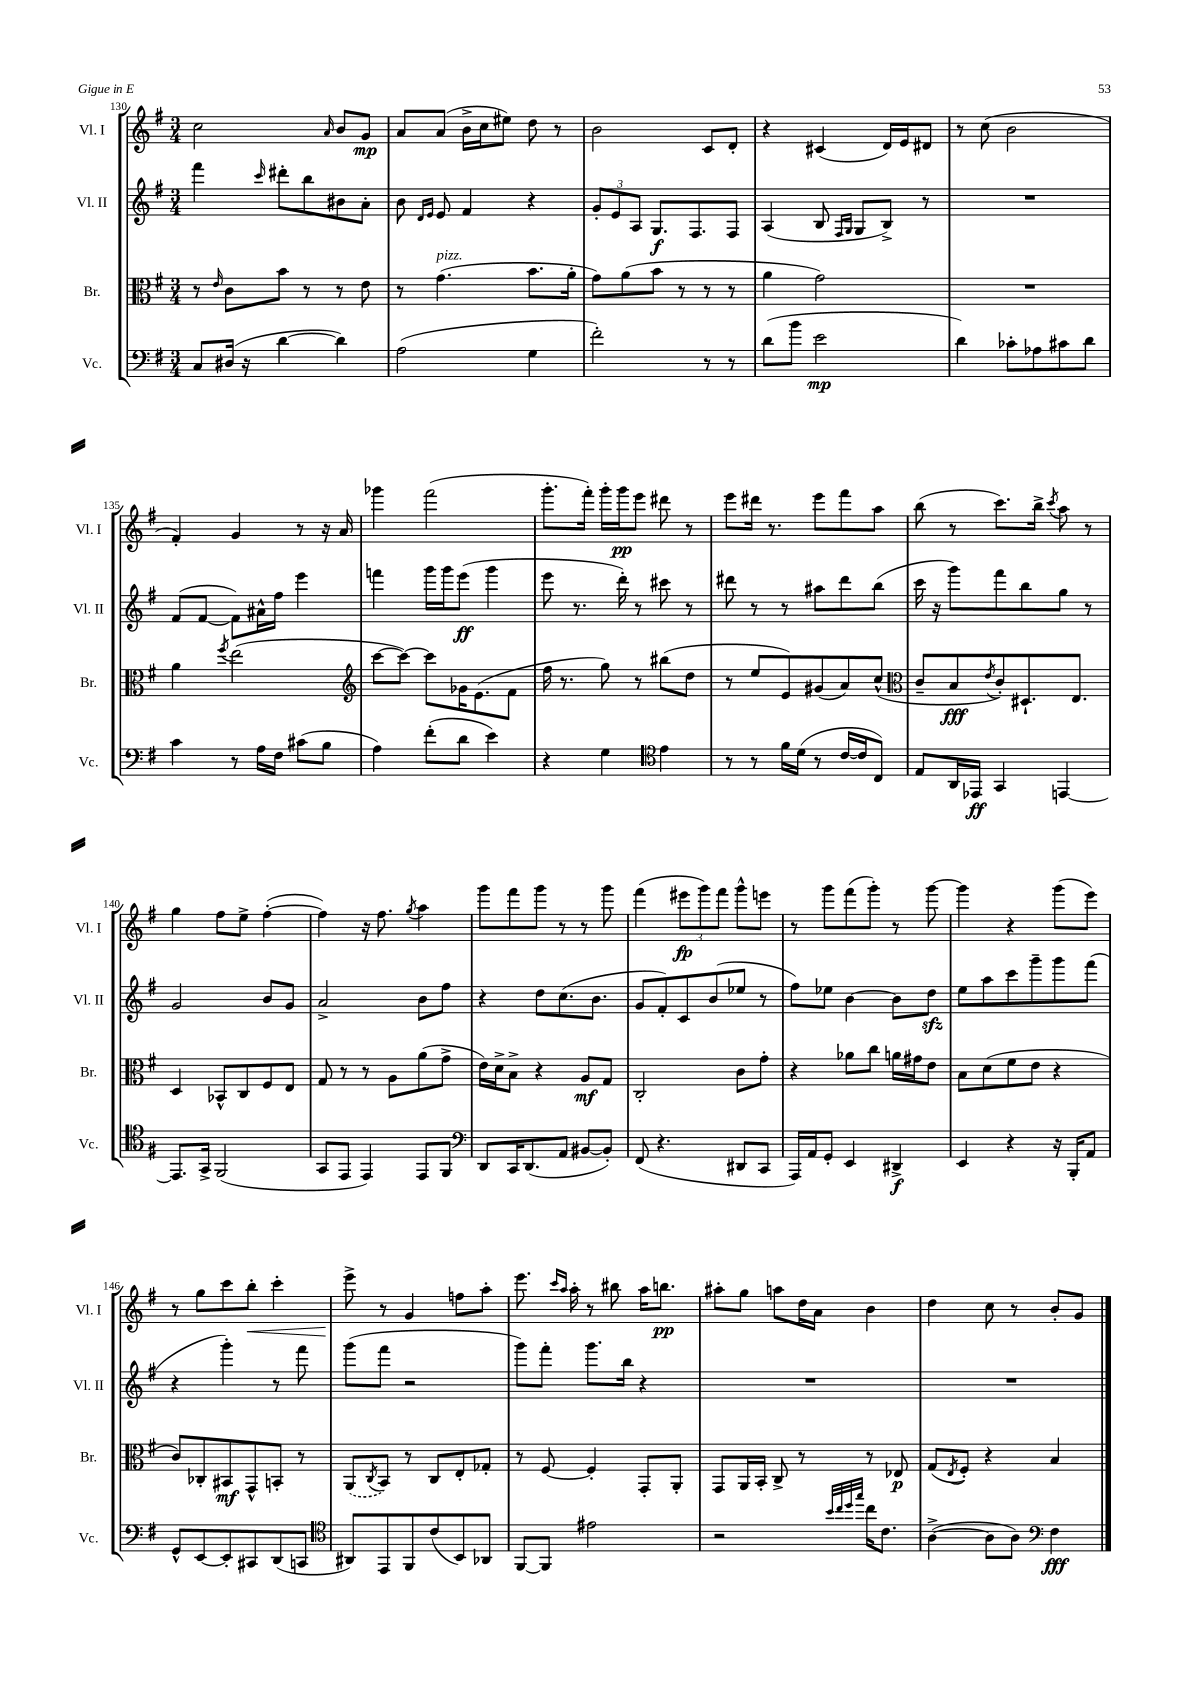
<<
\new StaffGroup <<
\new Staff = "s0" \with { instrumentName = "Vl. I" shortInstrumentName = "Vl. I" } {
    \clef treble \key g \major \numericTimeSignature \time 3/4
    c''2 \grace { a'16 } b'8 g'8\mp |
    a'8 a'8( b'16-> c''16 eis''8) d''8 r8 |
    b'2 c'8 d'8-. |
    r4 cis'4( d'16) e'16 dis'8 |
    r8 c''8( b'2 |
    fis'4-.) g'4 r8 r16 a'16 |
    ges'''4 fis'''2( |
    g'''8.-. fis'''16-.) g'''16-. g'''16\pp e'''8 dis'''8 r8 |
    e'''8 dis'''16 r8. e'''8 fis'''8 a''8 |
    b''8( r8 c'''8.) b''16-> \acciaccatura { c'''8 } a''8 r8 |
    g''4 fis''8 e''8-> fis''4~-.( |
    fis''4) r16 fis''8. \acciaccatura { g''8 } a''4 |
    g'''8 fis'''8 g'''8 r8 r8 g'''8 |
    fis'''4( \tuplet 3/2 { eis'''8\fp g'''8) fis'''8 } g'''8-^ e'''8 |
    r8 g'''8 fis'''8( g'''8-.) r8 g'''8~ |
    g'''4 r4 g'''8( e'''8) |
    r8 g''8 c'''8 b''8-.\< c'''4-. |
    e'''8->\! r8 g'4 f''8 a''8-. |
    e'''8. \grace { c'''16 a''16 } a''16-. r8 bis''8 a''16 b''8.\pp |
    ais''8-. g''8 a''8 d''16 a'16 b'4 |
    d''4 c''8 r8 b'8-. g'8 \bar "|." |
}
\new Staff = "s1" \with { instrumentName = "Vl. II" shortInstrumentName = "Vl. II" } {
    \clef treble \key g \major \numericTimeSignature \time 3/4
    fis'''4 \grace { c'''16 } dis'''8-. b''8 bis'8 a'8-. |
    b'8 \grace { d'16 e'16 } e'8 fis'4 r4 |
    \tuplet 3/2 { g'8-. e'8 a8 } g8.\f fis8. fis8 |
    a4( b8 \grace { fis16 g16 } g8 b8->) r8 |
    R2. |
    fis'8( fis'8~ fis'8) ais'16-^ fis''16 e'''4 |
    f'''4 g'''16 g'''16 e'''8\ff( g'''4 |
    e'''8 r8. d'''16-.) r8 cis'''8 r8 |
    dis'''8 r8 r8 ais''8 dis'''8 b''8( |
    c'''16 r16 g'''8) fis'''8 b''8 g''8 r8 |
    g'2 b'8 g'8 |
    a'2-> b'8 fis''8 |
    r4 d''8 c''8.( b'8. |
    g'8 fis'8-.) c'8 b'8( ees''8 r8 |
    fis''8) ees''8 b'4~ b'8 d''8\sfz |
    e''8 a''8 c'''8 g'''8-- g'''8 fis'''8( |
    r4 g'''4-.) r8 fis'''8 |
    g'''8( fis'''8 r2 |
    g'''8) fis'''8-. g'''8. b''16 r4 |
    R2. |
    R2. \bar "|." |
}
\new Staff = "s2" \with { instrumentName = "Br." shortInstrumentName = "Br." } {
    \clef alto \key g \major \numericTimeSignature \time 3/4
    r8 \grace { e'16 } c'8 b'8 r8 r8 e'8 |
    r8 g'4.^\markup { \italic "pizz." }( b'8. a'16-. |
    g'8) a'8( b'8 r8 r8 r8 |
    a'4 g'2) |
    R2. |
    a'4 \acciaccatura { fis''8 } e''2( |
    \clef treble c'''8~ c'''8~) c'''8 ges'16 e'8.( fis'8 |
    fis''16 r8. g''8) r8 bis''8( d''8 |
    r8 e''8 e'8) gis'8( a'8) c''8-^( |
    \clef alto c'8-- b8\fff \acciaccatura { e'8 } c'8-.) dis8.-! e8. |
    d4 bes,8-^ c8 fis8 e8 |
    g8 r8 r8 a8 a'8( g'8-> |
    e'16) d'16-> b8-> r4 a8\mf g8 |
    c2-. c'8 g'8-. |
    r4 aes'8 c''8 a'16 gis'16 e'8 |
    b8 d'8( fis'8 e'8 r4 |
    c'8) ces8-. bis,8\mf g,8-^ b,8-. r8 |
    \once \slurDashed a,8( \acciaccatura { c8 } b,8) r8 c8 e8-. ges8-. |
    r8 fis8~ fis4-. g,8-. a,8-. |
    g,8 a,16 b,16-. c8-> r8 r8 ees8\p |
    g8( \acciaccatura { e8 } fis8-.) r4 b4 \bar "|." |
}
\new Staff = "s3" \with { instrumentName = "Vc." shortInstrumentName = "Vc." } {
    \clef bass \key g \major \numericTimeSignature \time 3/4
    c8 dis16( r16 d'4~ d'4) |
    a2( g4 |
    fis'2-.) r8 r8 |
    d'8( b'8 e'2\mp |
    d'4) ces'8-. aes8 cis'8 d'8 |
    c'4 r8 a16 fis16 cis'8( b8 |
    a4) fis'8-.( d'8 e'4) |
    r4 g4 \clef tenor e'4 |
    r8 r8 fis'16 d'16( r8 c'16~ c'16 c8) |
    e8 a,16 ees,16\ff g,4 e,4~ |
    e,8. g,16-> fis,2( |
    g,8 e,8 e,4) e,8 fis,8 |
    \clef bass d,8 c,16 d,8.( a,8 bis,8~ bis,8-.) |
    fis,8( r4. dis,8 c,8 |
    a,,16) a,16 g,8-. e,4 dis,4->\f |
    e,4 r4 r16 b,,16-. a,8 |
    g,8-^ e,8~ e,8-. cis,8 d,8( c,8 |
    \clef tenor ais,8) e,8 fis,8 c'8( b,8) aes,8 |
    fis,8~ fis,8 eis'2 |
    r2 \grace { b'32 c''32 d''32 g''32 } c''16 c'8. |
    a4~->( a8 a8) \clef bass fis4\fff \bar "|." |
}
>>
>>
\layout { \context { \Score currentBarNumber = #130 } }
